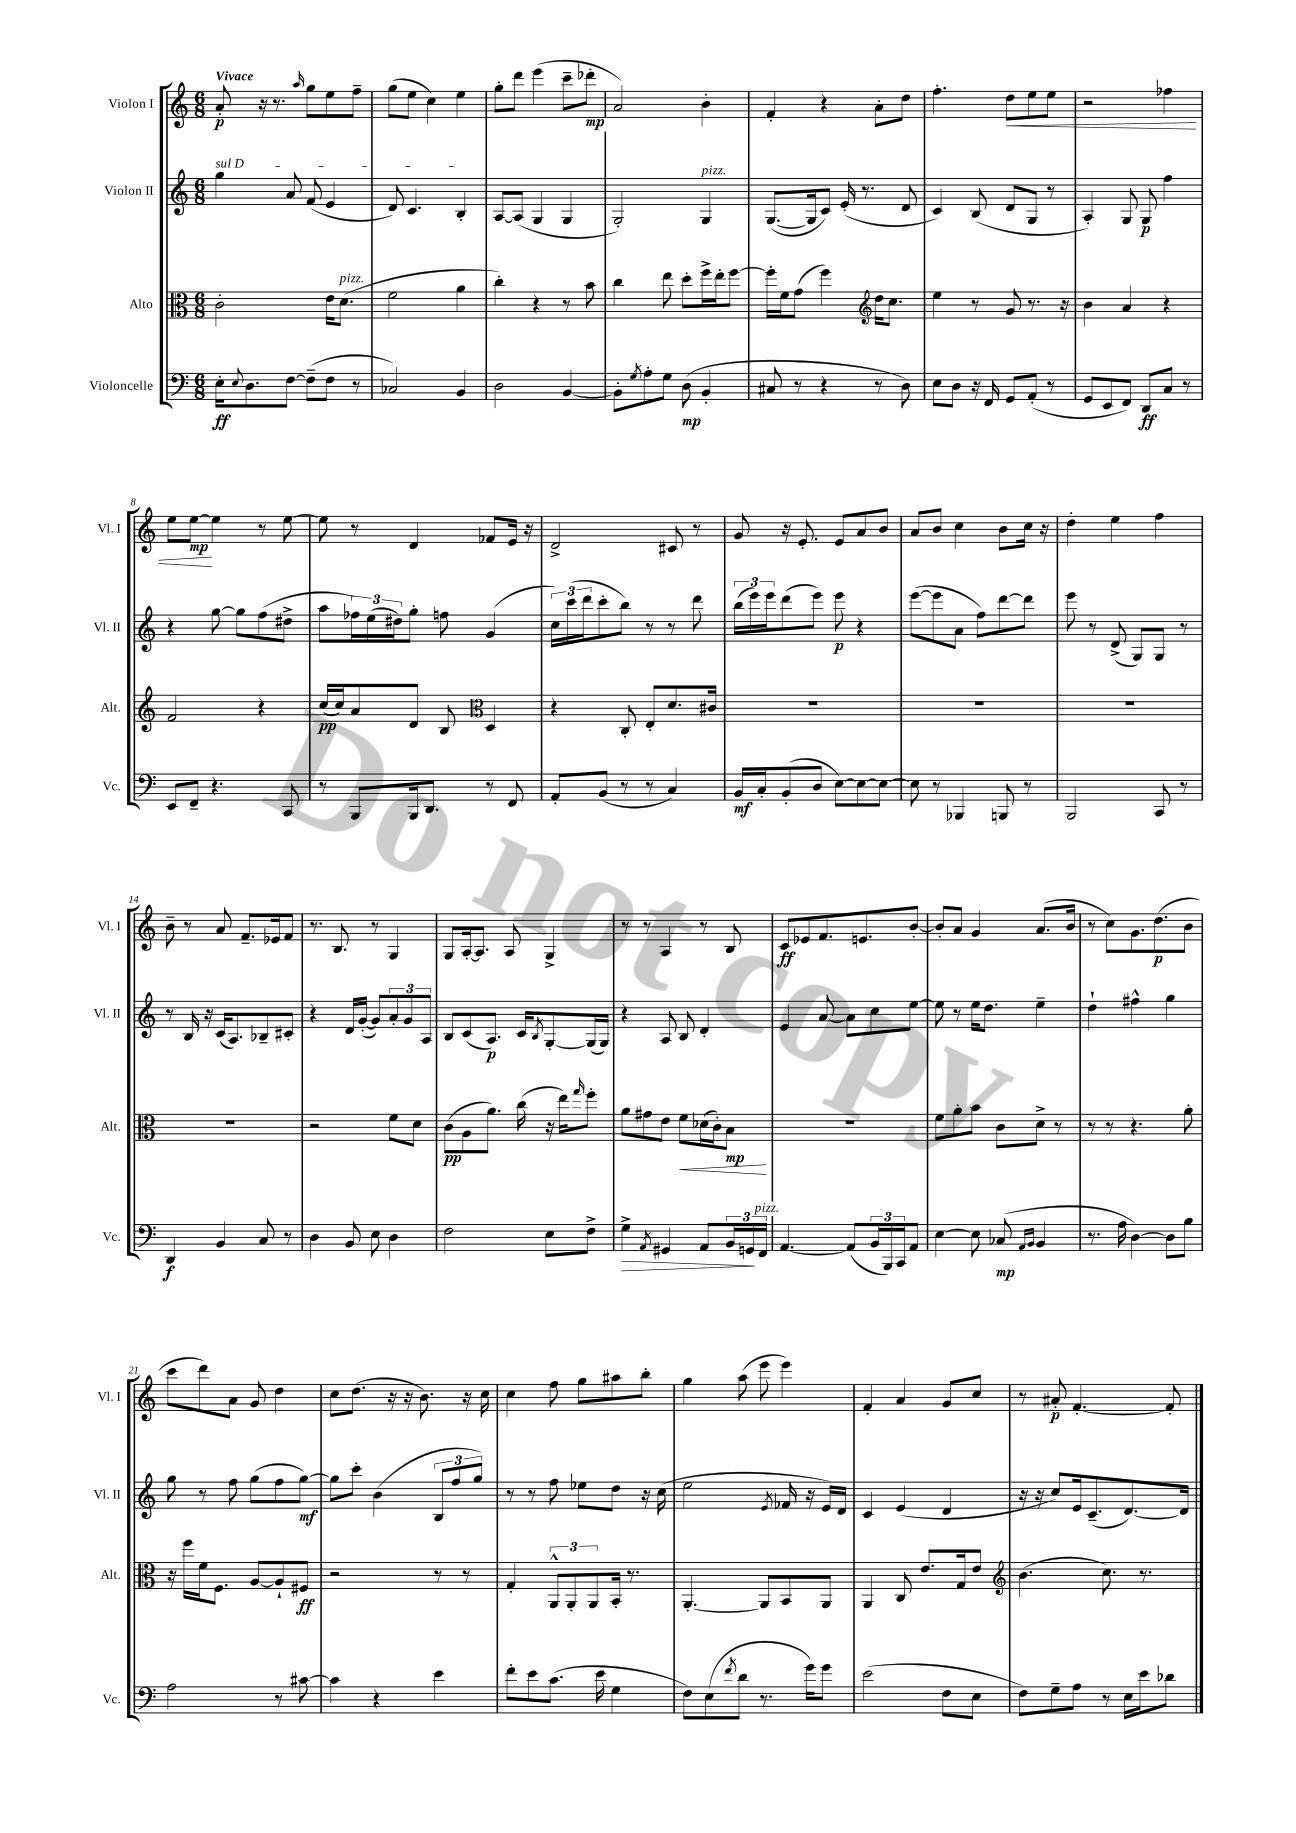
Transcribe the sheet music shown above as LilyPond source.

<<
\new StaffGroup <<
\new Staff = "s0" \with { instrumentName = "Violon I" shortInstrumentName = "Vl. I" } {
    \clef treble \key c \major \numericTimeSignature \time 6/8 \tempo "Vivace"
    a'8-.\p r16 r8. \grace { a''16 } g''8 e''8 f''8-- |
    g''8( e''8 c''4) e''4 |
    g''8-. d'''8 e'''4( c'''8-- des'''8-.\mp |
    a'2) b'4-. |
    f'4-. r4 a'8-. d''8 |
    f''4.-. d''8\< e''8 e''8 |
    r2 fes''4 |
    e''8 e''8~\mp\! e''4 r8 e''8~ |
    e''8 r8 d'4 fes'8 e'16 r16 |
    d'2-> cis'8 r8 |
    g'8 r16 e'8.-. e'8 a'8 b'8 |
    a'8 b'8 c''4 b'8 c''16 r16 |
    d''4-. e''4 f''4 |
    b'8-- r8 a'8 f'8.-- ees'16 f'8 |
    r8. b8. r8 g4 |
    g8 a16~-. a8. a8 g4-> |
    r8 r8 a4 r8 b8 |
    c'8\ff ees'8 f'8. e'8. b'8~-. |
    b'8-. a'8 g'4 a'8.( b'16 |
    r8 c''8) g'8. d''8.\p( b'8 |
    c'''8 d'''8) a'8 g'8 d''4 |
    c''8 d''8.( r16 r16 b'8.) r16 c''16 |
    c''4 f''8 g''8 ais''8 b''8-. |
    g''4 a''8( e'''8 e'''4) |
    f'4-. a'4 g'8 c''8 |
    r8 ais'8-.\p f'4.~-. f'8-. \bar "|." |
}
\new Staff = "s1" \with { instrumentName = "Violon II" shortInstrumentName = "Vl. II" } {
    \clef treble \key c \major \numericTimeSignature \time 6/8
    \once \override TextSpanner.bound-details.left.text = \markup { \italic "sul D" } g''4\startTextSpan a'8 f'8( e'4 |
    d'8) c'4. b4-.\stopTextSpan |
    a8~ a8( g4 g4 |
    g2-.) g4^\markup { \italic "pizz." } |
    g8.~( g16 c'8) e'16-.( r8. d'8 |
    c'4) b8( d'8 g8 r8 |
    a4-.) g8 g8\p f''4 |
    r4 g''8~ g''8 f''8( dis''8-> |
    a''8 \tuplet 3/2 { fes''16) e''16( dis''16) } g''8-. f''8 g'4( |
    \tuplet 3/2 { c''16) c'''16( d'''16 } c'''8-. b''8) r8 r8 d'''8 |
    \tuplet 3/2 { b''16( e'''16) e'''16 } d'''8( e'''8) e'''8\p r4 |
    e'''8~( e'''8 a'8 f''8) d'''8~ d'''8 |
    e'''8 r8 d'8->( g8) g8 r8 |
    r8 b16 r16 c'16( a8.) bes8-- cis'8-. |
    r4 d'16 g'16~-.( g'8) \tuplet 3/2 { a'8-. g'8 a8 } |
    b8 c'8( a8.\p) c'16 \acciaccatura { b8 } g8~-. g16( g16) |
    r4 a8 b8 d'4-. |
    e'4 a'8~ a'8 c''8 e''8~ |
    e''8 r8 e''16 d''8. e''4-- |
    d''4-! fis''4-^ g''4 |
    g''8 r8 f''8 g''8( f''8 g''8~\mf) |
    g''8 c'''8-. b'4( \tuplet 3/2 { b8 f''8 g''8) } |
    r8 r8 f''8 ees''8 d''8 r16 c''16( |
    e''2 \acciaccatura { e'8 } fes'16 r16 e'16) d'16 |
    c'4 e'4( d'4 |
    r16 r16 c''8) e'16 c'8.--( d'8.~) d'16 \bar "|." |
}
\new Staff = "s2" \with { instrumentName = "Alto" shortInstrumentName = "Alt." } {
    \clef alto \key c \major \numericTimeSignature \time 6/8
    c'2-. e'16 d'8.^\markup { \italic "pizz." }( |
    f'2 a'4 |
    c''4-.) r4 r8 b'8 |
    c''4 e''8 d''8-. f''16-> e''16-. f''8~ |
    f''16-. f'16 g'8( f''4) \clef treble d''16 c''8. |
    e''4 r8 g'8 r8. r16 |
    b'4 a'4 r4 |
    f'2 r4 |
    c''16\pp( c''16) a'8 d'8 b8 \clef alto d4 |
    r4 c8-. e8-. d'8. cis'16 |
    R2. |
    R2. |
    R2. |
    R2. |
    r2 f'8 d'8 |
    c'8\pp( a8 a'8.) c''16( r16 e''16) \grace { g''16 } f''8-. |
    a'8 gis'8 e'8 f'8\< des'16( c'16-.) b8\mp\! |
    R2. |
    f'8 a'8-. b'8 c'8 d'8-> r8 |
    r8 r8 r4. a'8-. |
    r16 f''16 f'16 f8. a8~ a8-! fis8\ff |
    r2 r8 r8 |
    g4-. \tuplet 3/2 { a,8-^ a,8-. a,8 } b,16-. r8. |
    a,4.~-. a,8 b,8 a,8 |
    a,4 c8 e'8. g16 e'8 |
    \clef treble b'4.( c''8.) r8. \bar "|." |
}
\new Staff = "s3" \with { instrumentName = "Violoncelle" shortInstrumentName = "Vc." } {
    \clef bass \key c \major \numericTimeSignature \time 6/8
    e16-.\ff \appoggiatura { e8 } d8. f8~ f8--( f8 r8 |
    ces2) b,4 |
    d2 b,4~ |
    b,8-. \acciaccatura { g8 } a8-. g8 d8\mp( b,4-. |
    cis8 r8 r4 r8 d8) |
    e8 d8 r16 f,16 g,8 a,8-.( r8 |
    g,8 e,8 f,8) d,8\ff c8 r8 |
    e,8 f,8-- r4. c,8 |
    r8 b,,8 b,,16 d,8. r8 f,8 |
    a,8-. b,8( r8 r8 c4) |
    b,16\mf c16-. b,8-.( d8 e8~) e8~ e8~ |
    e8 r8 bes,,4 b,,8 r8 |
    b,,2 c,8 r8 |
    d,4\f b,4 c8 r8 |
    d4 b,8 e8 d4 |
    f2 e8 f8-> |
    g4->\> \acciaccatura { a,8 } gis,4 a,8 \tuplet 3/2 { b,16 g,16\! f,16^\markup { \italic "pizz." } } |
    a,4.~ a,8( \tuplet 3/2 { b,16 b,,16) c,16 } a,8 |
    e4~ e8 ces8\mp( \grace { a,16 b,16 } b,4 |
    r8. a16 d4~) d8 b8 |
    a2 r8 cis'8~ |
    cis'4 r4 e'4 |
    f'8-. e'8 c'8.( e'16 g4 |
    f8) e8( \acciaccatura { f'8 } d'8 r8. g'16) g'8 |
    e'2( f8 e8 |
    f8) g8-- a8 r8 e16 e'16 des'8 \bar "|." |
}
>>
>>
